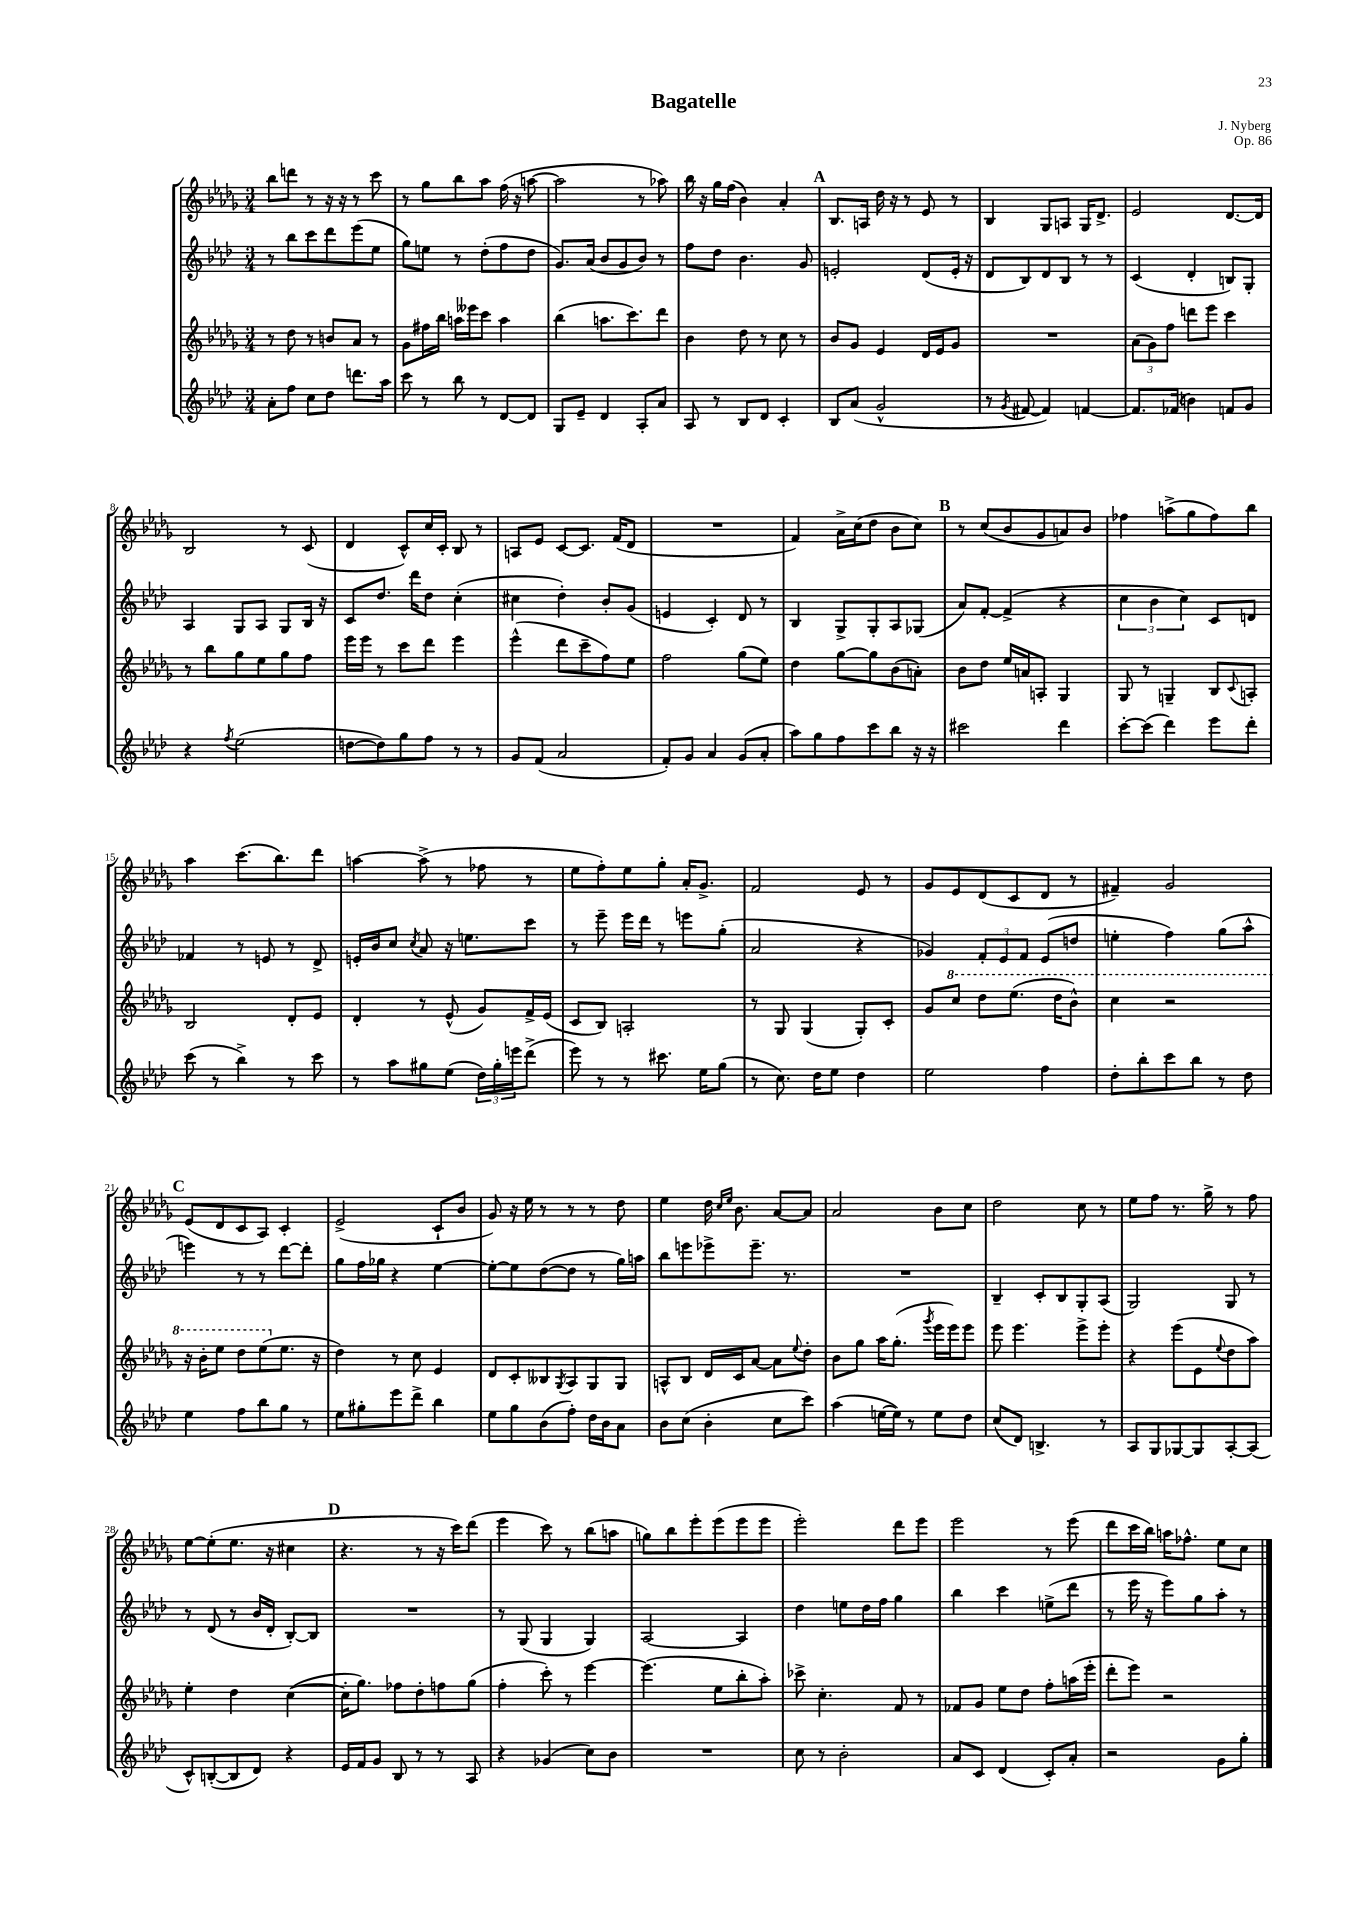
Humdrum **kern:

**kern	**kern	**kern	**kern
*part4	*part3	*part2	*part1
*staff4	*staff3	*staff2	*staff1
*clefG2	*clefG2	*clefG2	*clefG2
*k[b-e-a-d-]	*k[b-e-a-d-g-]	*k[b-e-a-d-]	*k[b-e-a-d-g-]
*M3/4	*M3/4	*M3/4	*M3/4
=1	=1	=1	=1
8a-'\L	8r	8r	8bb-\L
8ff\J	8dd-\	8bb-\L	8dddn\J
8cc\L	8r	8ccc\	8r
8dd-\J	8bn/L	8ddd-\	16r
.	.	.	16r
8.dddn\L	8a-/J	(8eee-\	8r
.	8r	8ee-\J	8ccc\
16aa-\Jk	.	.	.
=2	=2	=2	=2
8ccc\	8g-\L	8gg\L)	8r
8r	16ff#X\L	8een\J	8gg-\L
.	16bb-\JJ	.	.
8bb-\	16aan\LL	8r	8bb-\
.	16eee--X\J	.	.
8r	8ccc\J	(8dd-'\L	8aa-\J
[8d-/L	4aa\	8ff\	(16ff\
.	.	.	16r
8d-/J]	.	8dd-\J	[8aan\
=3	=3	=3	=3
8G/L	(4bb-\	8.g/L)	2aa\]
8e-~/J	.	.	.
.	.	(16a-/Jk	.
4d-/	8.aan\L	8b-/L	.
.	.	8g/	.
.	8.ccc\)	.	.
8A-'/L	.	8b-/J)	8r
8a-/J	8ddd-\J	8r	8aa-X\)
=4	=4	=4	=4
8A-/	4b-\	8ff\L	16bb-\
.	.	.	16r
8r	.	8dd-\J	16gg-\LL
.	.	.	(16ff\JJ
8B-/L	8dd-\	4.b-\	4b-\)
8d-/J	8r	.	.
4c'/	8cc\	.	4a-'/
.	8r	8g/	.
!!LO:REH:place=s1:t=A
=5	=5	=5	=5
8B-/L	8b-/L	2en'/	8.B-/L
(8a-/J	8g-/J	.	.
.	.	.	16An/Jk
2g^^/	4e-/	.	16dd-\
.	.	.	16r
.	.	.	8r
.	16d-/LL	(8d-/L	8e-/
.	16e-/J	.	.
.	8g-/J	16e'/Jk	8r
.	.	16r	.
=6	=6	=6	=6
8r	2.r	8d-/L	4B-/
8qg/	.	.	.
[8f#X/	.	8B-/)	.
4f#/])	.	8d-/	8G-/L
.	.	8B-/J	8An/J
[4fn/	.	8r	16G-/KL
.	.	.	8.d-^/J
.	.	8r	.
=7	=7	=7	=7
8.f/L]	(12a-\L	(4c/	2e-/
.	12g-\)	.	.
.	12ff\J	.	.
(16f-X/Jk	.	.	.
4bn\)	8dddn\L	4d-'/	.
.	8eee-\J	.	.
8fn/L	4ccc\	8Bn/L)	[8.d-/L
8g/J	.	8G'/J	.
.	.	.	16d-/Jk]
!!LO:LB:g=z
=8	=8	=8	=8
4r	8r	4A-/	2B-/
.	8bb-\L	.	.
8qff/	.	.	.
(2ee-\	8gg-\	8G/L	.
.	8ee-\	8A-/J	.
.	8gg-\	8G/L	8r
.	8ff\J	16B-/Jk	(8c/
.	.	16r	.
=9	=9	=9	=9
[8ddn\L	16eee-\LL	8c/L	4d-/
.	16eee-\JJ	.	.
8dd\])	8r	8.dd-/J	.
8gg\	8ccc\L	.	8c^^/L)
.	.	16ddd-\KL	.
8ff\J	8ddd-\J	8dd-\J	16cc/L
.	.	.	16c'/JJ
8r	4eee-\	(4cc'\	8B-/
8r	.	.	8r
=10	=10	=10	=10
8g/L	(4eee-^^\	4cc#X\	8An/L
(8f/J	.	.	8e-/J
2a-/	8ddd-\L	4dd-'\)	[8c/L
.	8ccc~\	.	8.c/J]
.	8ff\)	8b-'/L	.
.	.	.	(16f/KL
.	8ee-\J	(8g/J	8d-/J
=11	=11	=11	=11
8f'/L)	2ff\	4en/	2.r
8g/J	.	.	.
4a-/	.	4c'/)	.
(8g/L	(8gg-\L	8d-/	.
8a-'/J	8ee-\J)	8r	.
=12	=12	=12	=12
8aa-\L)	4dd-\	4B-/	4f/)
8gg\	.	.	.
8ff\	[8gg-\L	8G^/L	16a-^\LL
.	.	.	(16cc\J
8ccc\	8gg-\]	8G'/	8dd-\J
8bb-\J	(8b-\	8A-/	8b-\L
16r	8an'\J)	(8G-X/J	8cc\J)
16r	.	.	.
!!LO:REH:place=s1:t=B
=13	=13	=13	=13
2ccc#X\	8b-\L	8a-/L)	8r
.	8dd-\J	[8f'/J	(8cc/L
.	16ee-/LL	(4f^/]	8b-/
.	16an/J	.	.
.	8An'/J	.	8g-/
4ddd-\	4G-/	4r	8an/)
.	.	.	8b-/J
=14	=14	=14	=14
[8ccc'\L	8G-/	6cc\	4ff-X\
(8ccc\J]	8r	.	.
.	.	6b-\	.
4ddd-\)	4Gn~/	.	(8aan^\L
.	.	6cc\)	.
.	.	.	8gg-\
8eee-\L	8B-/L	8c/L	8ff-\)
.	8qqc/	.	.
8ddd-'\J	8An'/J	8dn/J	8bb-\J
!!LO:LB:g=z
=15	=15	=15	=15
(8ccc\	2B-/	4f-X/	4aa-\
8r	.	.	.
4bb-^\)	.	8r	(8.ccc\L
.	.	8en/	.
.	.	.	8.bb-\)
8r	8d-'/L	8r	.
8ccc\	8e-/J	8d-^/	8ddd-\J
=16	=16	=16	=16
8r	4d-'/	16en'/LL	[4aan\
.	.	16b-/J	.
8aa-\L	.	8cc/J	.
.	.	8qcc/	.
8gg#X\	8r	8a-/	(8aa^\]
(8ee-\J	(8e-^^/	16r	8r
.	.	8.een\L	.
24dd-\LL)	8g-/L)	.	8ff-X\
24gg#'\	.	.	.
24eeen\J	.	.	.
(8ddd-^\J	16f^/L	8ccc\J	8r
.	(16e-/JJ	.	.
=17	=17	=17	=17
8eee-\)	8c/L	8r	8ee-\L
8r	8B-/J)	8eee-~\	8ff'\)
8r	2An'/	16eee-\LL	8ee-\
.	.	16ddd-\JJ	.
8.ccc#X\	.	8r	8gg-'\J
.	.	8eeen\L	16a-'/KL
16ee-\KL	.	.	8.g-^/J
(8gg\J	.	(8gg'\J	.
=18	=18	=18	=18
8r	8r	2a-/	2f/
8.cc\)	8G-/	.	.
.	(4G-/	.	.
16dd-\KL	.	.	.
8ee-\J	.	.	.
4dd-\	8G-'/L)	4r	8e-/
.	8c'/J	.	8r
=19	=19	=19	=19
2ee-\	8g-/L	4g-X/)	8g-/L
*	*8va	*	*
.	8ccc/J	.	8e-/
.	8ddd-\L	12f'/L	(8d-/
.	.	12e-/	.
.	(8.eee-\J	.	8c/
.	.	12f/J	.
4ff\	.	(8e-/L	8d-/J
.	16ddd-\KL	.	.
.	8bb-^^\J)	8ddn/J	8r
=20	=20	=20	=20
8dd-'\L	4ccc\	4een'\	4f#X~/)
8bb-'\	.	.	.
8ccc\	2r	4ff\)	2g-/
8bb-\J	.	.	.
8r	.	(8gg\L	.
8dd-\	.	8aa-^^\J	.
!!LO:LB:g=z
!!LO:REH:place=s1:t=C
=21	=21	=21	=21
4ee-\	16r	4eeen\)	(8e-/L
.	16bb-'\KL	.	.
.	8eee-\J	.	8d-/
8ff\L	8ddd-\L	8r	8c/
8bb-\	(8eee-\	8r	8A-/J)
*	*X8va	*	*
8gg\J	8.ee-\J	[8ddd-\L	4c'/
8r	.	8ddd-'\J]	.
.	16r	.	.
=22	=22	=22	=22
8ee-\L	4dd-\)	8gg\L	(2e-^/
8gg#X'\	.	16ff\L	.
.	.	16gg-X\JJ	.
8eee-\	8r	4r	.
8ddd-^\J	8cc\	.	.
4bb-\	4e-/	[4ee-\	8c`/L
.	.	.	8b-/J
=23	=23	=23	=23
8ee-\L	8d-/L	8ee-'\L_	8g-/)
8gg\	8c'/	8ee-\]	16r
.	.	.	16ee-\
(8b-\	8B--X/	([8dd-\	8r
.	8qG-/	.	.
8ff'\J)	8A-/	8dd-\J]	8r
16dd-\LL	8G-/	8r	8r
16b-\J	.	.	.
8a-\J	8G-/J	16gg\LL)	8dd-\
.	.	16aan\JJ	.
=24	=24	=24	=24
8b-\L	8An^^/L	8bb-\L	4ee-\
(8cc\J	8B-/J	8eeen\	.
4b-'\	16d-/LL	8eee-X^\	16dd-\
.	.	.	16qqcc/LL
.	.	.	16qqee-/JJ
.	16c/J	.	8.b-\
.	[8a-/J	8.eee-~\J	.
8cc\L	8a-\L]	.	[8a-/L
.	.	8.r	.
.	8qqee-/	.	.
8ccc\J)	8dd-'\J	.	8a-/J]
=25	=25	=25	=25
(4aa-\	8b-\L	2.r	2a-/
.	8gg-\J	.	.
[16een\LL	16aa-\KL	.	.
16ee\JJ])	(8.gg-'\J	.	.
8r	.	.	.
.	8qggg-/	.	.
8ee\L	16eee-\LL	.	8b-\L
.	16eee-\J)	.	.
8dd-\J	8eee-\J	.	8cc\J
=26	=26	=26	=26
(8cc/L	8eee-\	4B-~/	2dd-\
8d-/J)	4.eee-\	.	.
4.Bn^/	.	8c'/L	.
.	.	8B-/	.
.	8eee-^\L	8G'/	8cc\
8r	8eee-'\J	(8A-/J	8r
=27	=27	=27	=27
8A-/L	4r	2G/)	8ee-\L
8G/	.	.	8ff\J
[8G-X/	(8eee-\L	.	8.r
8G-/]	8e-\	.	.
.	.	.	16gg-^\
.	8qqee-/	.	.
[8A-'/	8dd-\	8G/	8r
(8A-/J]	8aa-\J)	8r	8ff\
!!LO:LB:g=z
=28	=28	=28	=28
8c^^/L)	4ee-'\	8r	[8ee-\L
([8Bn'/	.	(8d-/	(8ee-'\]
8B/]	4dd-\	8r	8.ee-\J
8d-/J)	.	16b-/LL	.
.	.	16d-'/JJ	16r
4r	([4cc\	[8B-'/L)	4cc#X\
.	.	8B-/J]	.
!!LO:REH:place=s1:t=D
=29	=29	=29	=29
16e-/LL	16cc'\KL]	2.r	4.r
16f/J	8.gg-\J)	.	.
8g/J	.	.	.
8B-/	8ff-X\L	.	.
8r	8dd-'\	.	8r
8r	8ffn\	.	16r
.	.	.	16ccc\KL)
8A-/	(8gg-\J	.	(8ddd-\J
=30	=30	=30	=30
4r	4ff'\	8r	4eee-\
.	.	(8G/	.
(4g-X/	8ccc'\)	4G/	8ccc\)
.	8r	.	8r
8cc\L)	[4eee-\	4G/)	(8bb-\L
8b-\J	.	.	8aan\J
=31	=31	=31	=31
2.r	(4.eee-\]	[2A-/	8ggn\L)
.	.	.	8bb-\
.	.	.	8eee-'\
.	8ee-\L	.	(8eee-\
.	8bb-'\	4A-/]	8eee-\
.	8aa-'\J)	.	8eee-\J
=32	=32	=32	=32
8cc\	8ccc-X^\	4dd-\	2eee-'\)
8r	4.cc'\	.	.
2b-'\	.	8een\L	.
.	.	16dd-\L	.
.	.	16ff\JJ	.
.	8f/	4gg\	8ddd-\L
.	8r	.	8eee-\J
=33	=33	=33	=33
8a-/L	8f-X/L	4bb-\	2eee-\
8c/J	8g-/J	.	.
(4d-/	8ee-\L	4ccc\	.
.	8dd-\J	.	.
8c'/L)	8ff'\L	(8een^\L	8r
8a-'/J	(16aan\L	8ddd-\J	(8eee-\
.	16eee-'\JJ	.	.
=34	=34	=34	=34
2r	8ddd-'\L	8r	8ddd-\L
.	8eee-\J)	16eee-\	16ccc\L
.	.	16r	16bb-\JJ)
.	2r	8eee-\L)	16aan\KL
.	.	.	8.ff-X^^\J
.	.	8gg\	.
8g\L	.	8aa-'\J	8ee-\L
8gg'\J	.	8r	8cc\J
==	==	==	==
*-	*-	*-	*-
